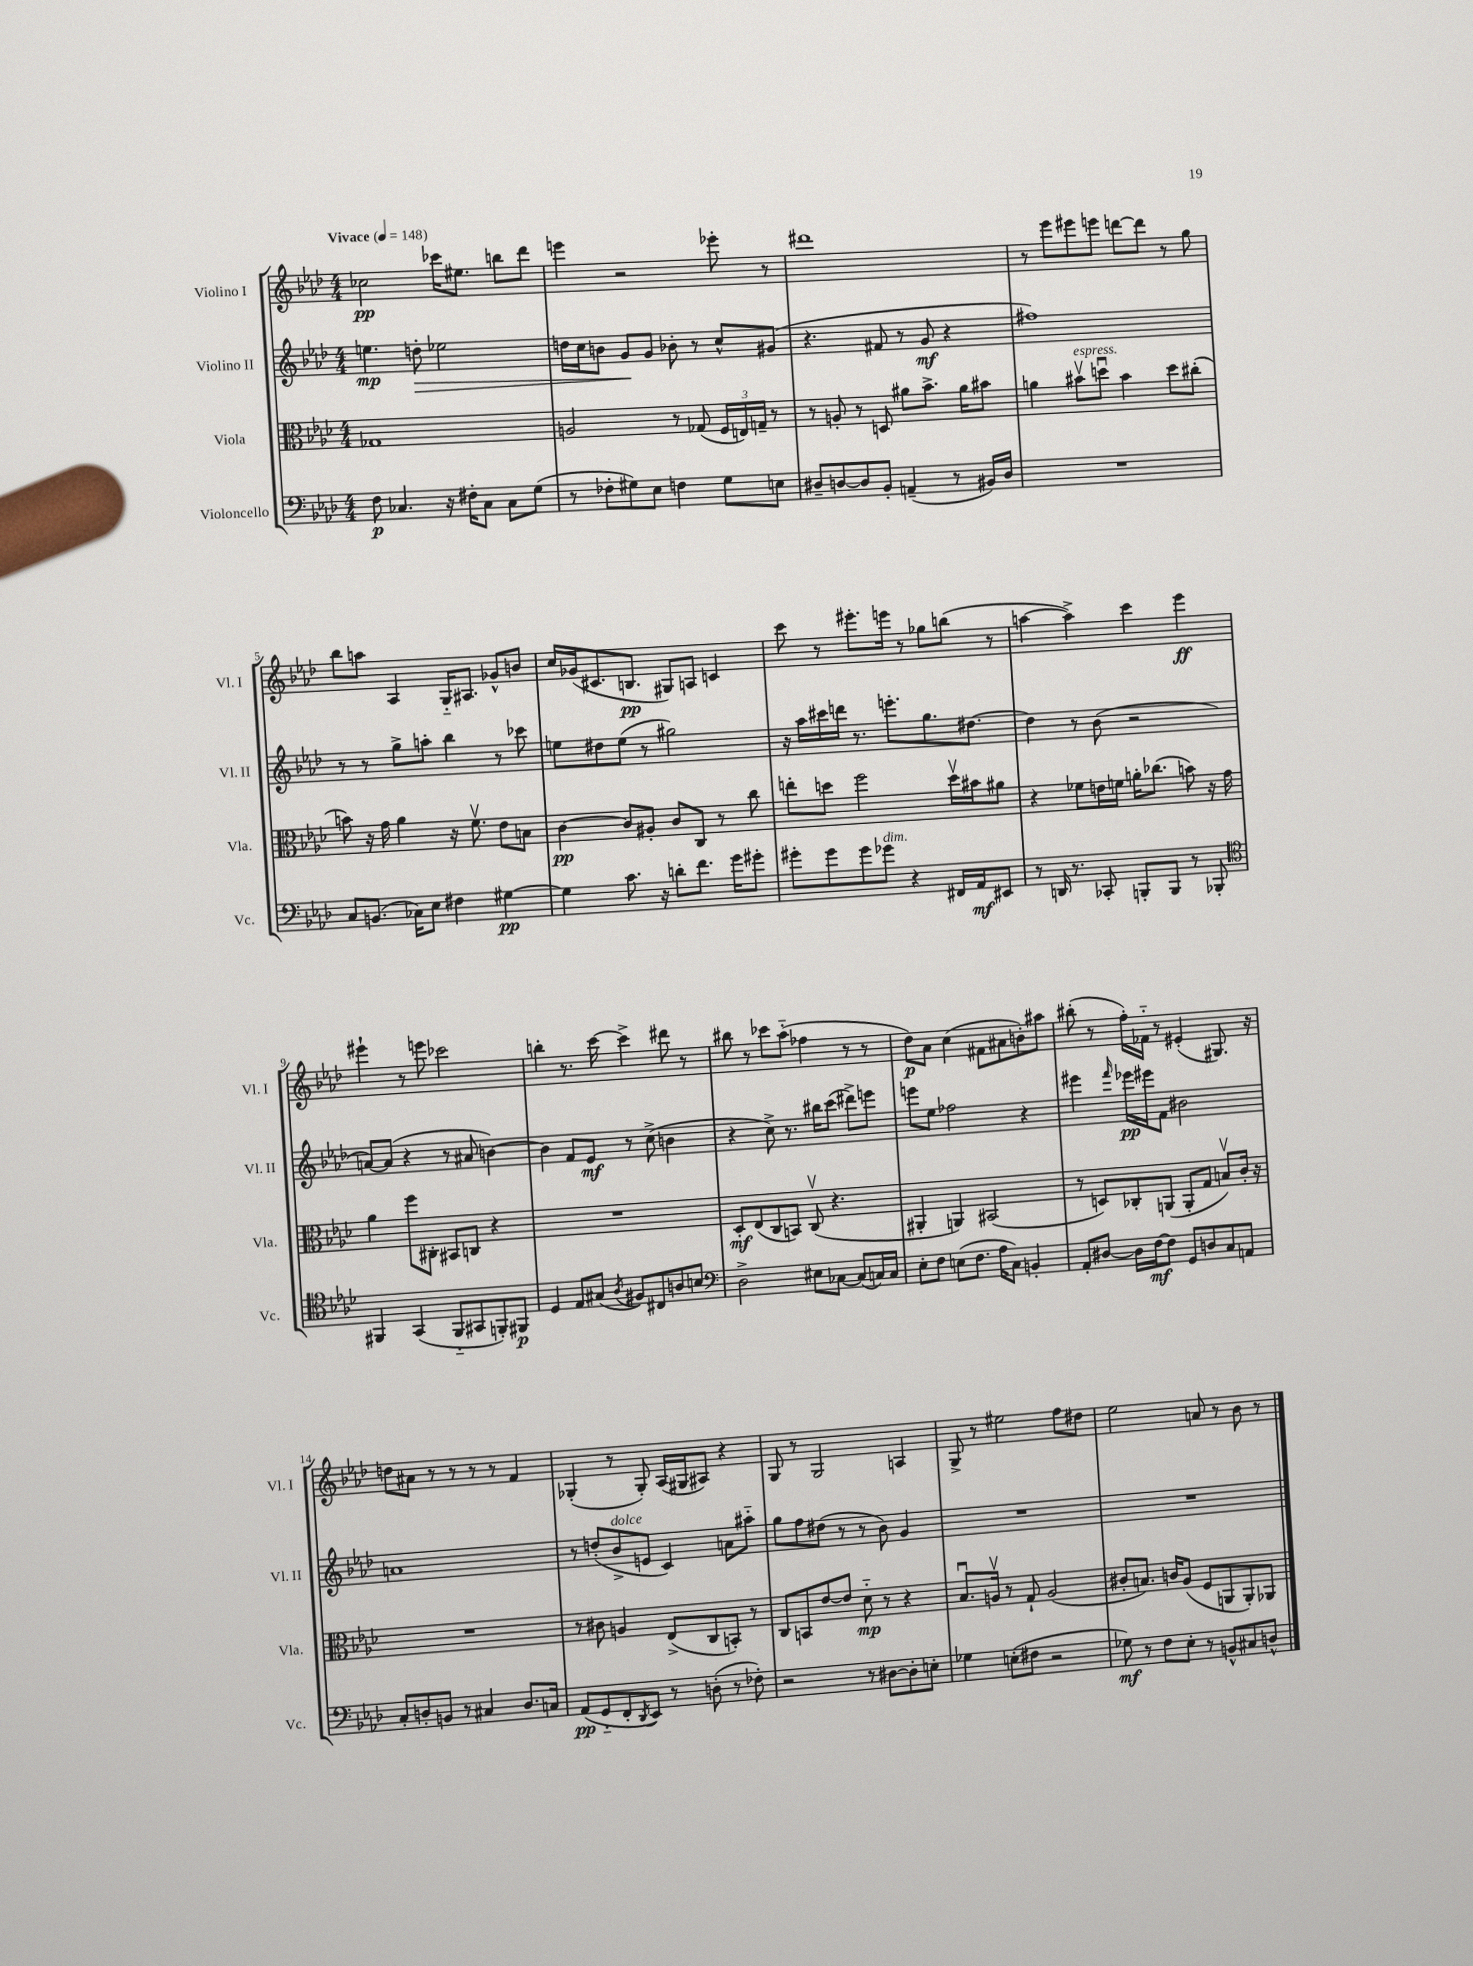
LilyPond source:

<<
\new StaffGroup <<
\new Staff = "s0" \with { instrumentName = "Violino I" shortInstrumentName = "Vl. I" } {
    \clef treble \key aes \major \numericTimeSignature \time 4/4 \tempo "Vivace" 4 = 148
    ces''2\pp ces'''16 eis''8. b''8 des'''8 |
    e'''4 r2 ees'''8-. r8 |
    dis'''1 |
    r8 ees'''8 eis'''8 e'''8 d'''8~ d'''8 r8 g''8 |
    bes''8 a''8 aes4 g16-_ ais8. ges'8-^ b'8 |
    c''16 ges'16( cis'8. b8.\pp gis8) a8 c'4 |
    c'''8 r8 eis'''8.-. e'''16 r8 ges''8 b''8( r8 |
    a''4~ a''4->) c'''4 ees'''4\ff |
    eis'''4-! r8 e'''8 ces'''2 |
    b''4-. r8. c'''16~ c'''4-> dis'''8 r8 |
    bis''8 r8 ces'''8 aes''8-_( fes''4 r8 r8 |
    des''8\p) aes'8 c''4( fis'8 ais'8 b'8-.) ais''8 |
    bis''8-.( r8 f''16-.) fes'16-_ r8 eis'4-.( gis8.) r16 |
    d''8 ais'8 r8 r8 r8 r8 f'4 |
    ges4-.( r8 ges8-.) aes16( gis16 ais8) r4 |
    g8 r8 g2 a4 |
    g8-> r8 eis''2 f''8 dis''8 |
    ees''2 a'8 r8 bes'8 r8 \bar "|." |
}
\new Staff = "s1" \with { instrumentName = "Violino II" shortInstrumentName = "Vl. II" } {
    \clef treble \key aes \major \numericTimeSignature \time 4/4
    e''4.\mp d''8-.\> ees''2 |
    d''16 c''16 b'8 g'8\! g'8 bes'8-. r8 c''8-^ gis'8( |
    r4. fis'8 r8 g'8\mf r4 |
    fis''1) |
    r8 r8 g''8-> a''8-. bes''4 r8 ces'''8 |
    e''8 dis''8 e''8( r8 gis''2) |
    r16 aes''16 cis'''16 d'''16 r8. e'''8.-. g''8. dis''8.~ |
    dis''4 r8 bes'8( r2 |
    a'8~) a'8( r4 r8 ais'8 b'4~) |
    b'4 f'8 ees'8\mf r8 c''8->( b'4 |
    r4 c''8->) r8. bis''16 c'''8( dis'''8->) e'''8 |
    e'''8 ees''8 fes''2 r4 |
    eis'''4 \grace { f'''16 } ees'''16\pp eis'''16 f'8 bis'2 |
    a'1 |
    r8 d''8-.( bes'8->^\markup { \italic "dolce" } e'8 c'4) a'8 ais''8-_ |
    g''8 f''8 dis''8( r8 r8 bes'8) g'4 |
    R1 |
    R1 \bar "|." |
}
\new Staff = "s2" \with { instrumentName = "Viola" shortInstrumentName = "Vla." } {
    \clef alto \key aes \major \numericTimeSignature \time 4/4
    ges1 |
    a2 r8 ges8( \tuplet 3/2 { f16 e16) g16-- } r8 |
    r8 a8-. r8 d8 ais'8 bes'8.-> ais'16 bis'8 |
    a'4 bis'8\upbow^\markup { \italic "espress." } d''8\downbow bis'4 d''8 cis''8-.( |
    b'8) r16 g'16 aes'4 r16 f'8.\upbow ees'8 b8 |
    c'4~\pp c'8 ais8-. c'8 c8 r8 c''8 |
    e''8-. d''8 f''2 d''16\upbow bis'16 ais'8 |
    r4 fes'8 e'16 f'16 a'16-. ces''8.( b'8) r16 g'16 |
    aes'4 f''8 cis8-. bis,8 c8 r4 |
    R1 |
    des8-.\mf ees8( c8 b,8) c8\upbow( r4. |
    ais,4-. a,4) bis,2( |
    r8 d8) ces8-. a,8( a,8-. g8 b8\upbow) c'16-. r16 |
    R1 |
    r8 cis'8 a4 ees8->( c8 b,8-.) r8 |
    c8 b,8 ees'8~ ees'8 des'8-_\mp r8 r4 |
    bes8.\downbow a16\upbow r8 g8-! a2( |
    cis'8-. b8.) c'16 aes8( f8 a,8 a,8-.) aes,8 \bar "|." |
}
\new Staff = "s3" \with { instrumentName = "Violoncello" shortInstrumentName = "Vc." } {
    \clef bass \key aes \major \numericTimeSignature \time 4/4
    f8\p ces4. r16 fis16-. ces8 ces8 g8( |
    r8 fes8-. gis8) ees8 f4 gis8 e8 |
    dis8-- d8~ d8 bes,8-. a,4--( r8 bis,16) d16 |
    R1 |
    c8 b,8.( ces16) ees8 fis4 gis4~\pp |
    gis4 c'8. r16 d'8-. f'8. g'16 gis'8-. |
    gis'8-. gis'8 gis'8 ges'8^\markup { \italic "dim." } r4 fis,16 aes,16\mf eis,8 |
    r8 d,16 r8. ces,8-. b,,8-. b,,8 r8 bes,,8-. |
    \clef tenor fis,4 g,4( fis,8-_ gis,8 f,8-.) fis,8\p |
    des4 ees8 gis8( \acciaccatura { aes8 } fis8) cis8 a8 b8 |
    \clef bass des2-> eis8 ces8~ ces8( c16) c16 |
    ees8-. f8 e8( f8. aes16 c8) b,4-. |
    aes,8-. dis8~ dis16 f16~\mf f8 g,8 d8 c8 a,8 |
    c8-. d8-. b,8 r8 cis4 d8. c16 |
    aes,8\pp( g,8-_ f,8-. \acciaccatura { des,8 } ees,8) r8 d8-.( r8 fes8-.) |
    r2 r8 dis8~ dis8-. e8-. |
    ges4 e8-.( fis8 r2 |
    ges8\mf) r8 f8 ees8-. r8 b,8-^ cis8 d8-^ \bar "|." |
}
>>
>>
